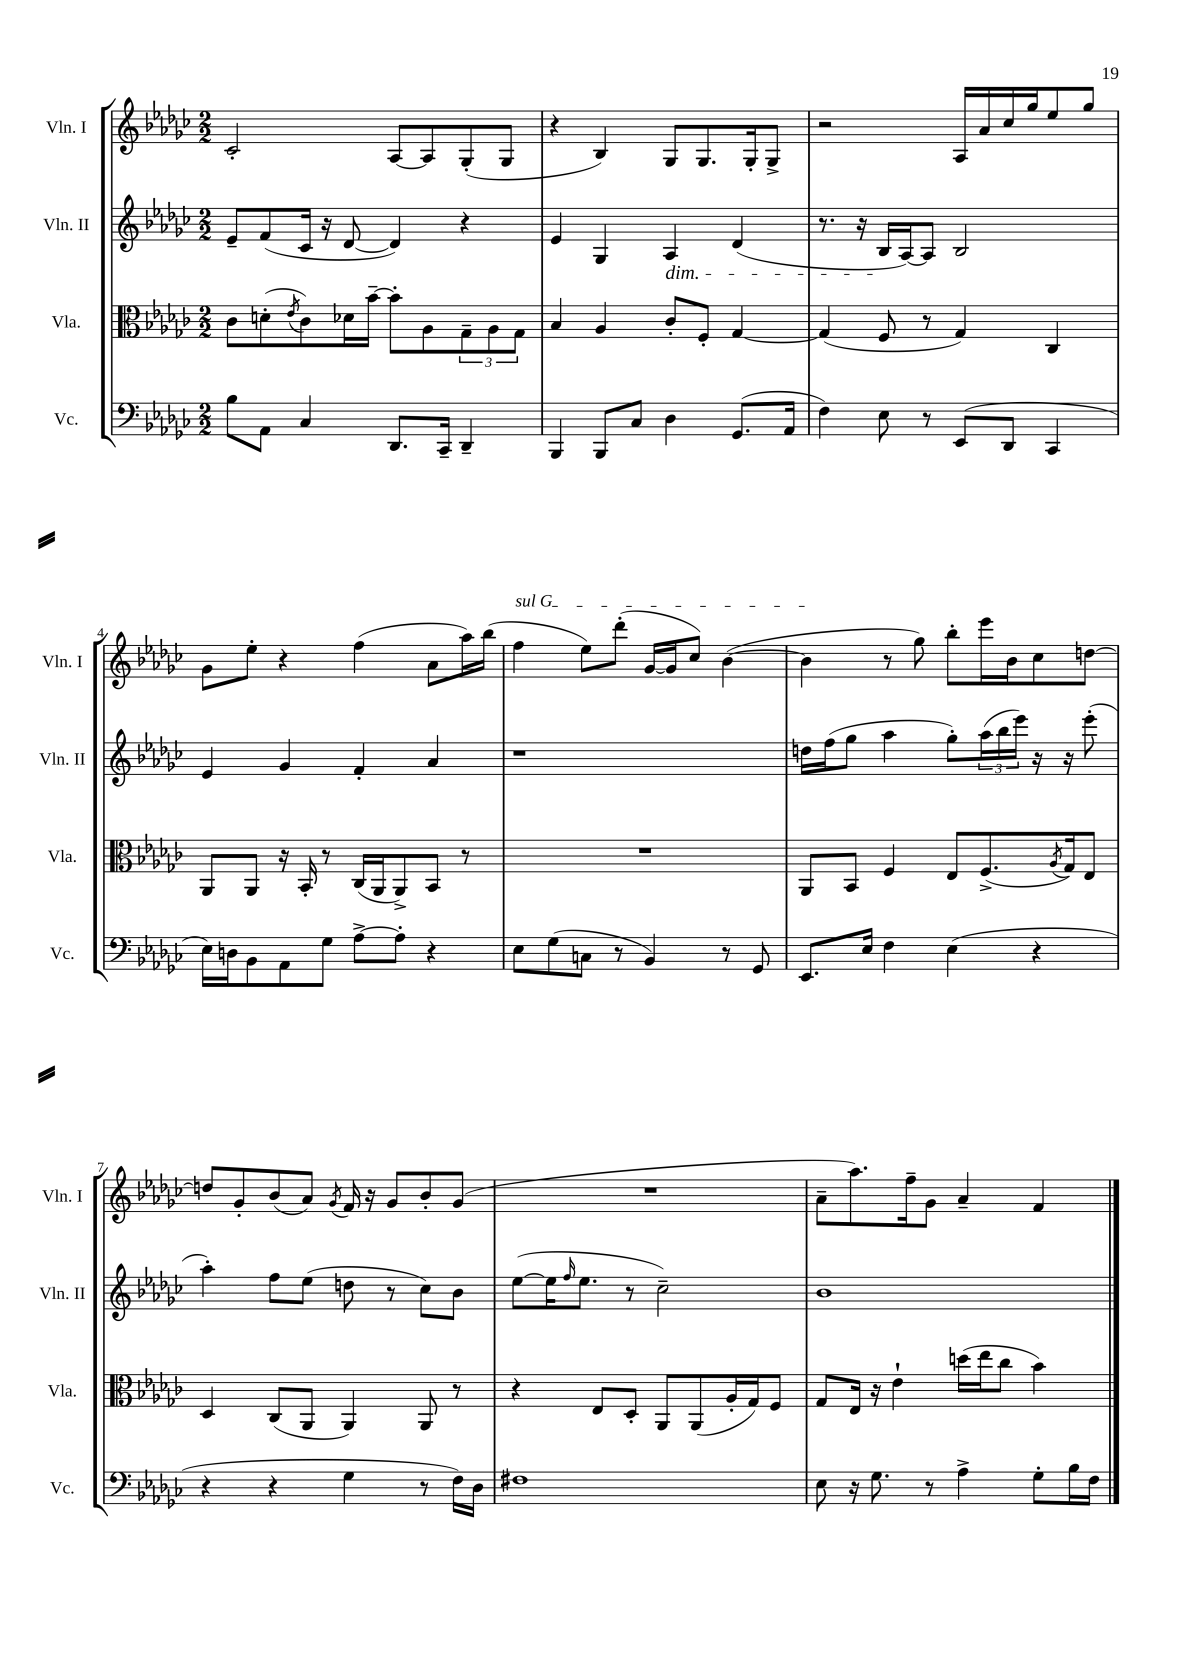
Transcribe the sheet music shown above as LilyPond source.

<<
\new StaffGroup <<
\new Staff = "s0" \with { instrumentName = "Vln. I" shortInstrumentName = "Vln. I" } {
    \clef treble \key ges \major \numericTimeSignature \time 2/2
    ces'2-. aes8~ aes8 ges8-.( ges8 |
    r4 bes4) ges8 ges8. ges16-. ges8-> |
    r2 aes16 aes'16 ces''16 ges''16 ees''8 ges''8 |
    ges'8 ees''8-. r4 f''4( aes'8 aes''16) bes''16( |
    \once \override TextSpanner.bound-details.left.text = \markup { \italic "sul G" } f''4\startTextSpan ees''8) des'''8-.( ges'16~ ges'16 ces''8) bes'4~( |
    bes'4\stopTextSpan r8 ges''8) bes''8-. ees'''16 bes'16 ces''8 d''8~ |
    d''8 ges'8-. bes'8( aes'8) \acciaccatura { ges'8 } f'16 r16 ges'8 bes'8-. ges'8( |
    R1 |
    aes'8-- aes''8.) f''16-- ges'8 aes'4-- f'4 \bar "|." |
}
\new Staff = "s1" \with { instrumentName = "Vln. II" shortInstrumentName = "Vln. II" } {
    \clef treble \key ges \major \numericTimeSignature \time 2/2
    ees'8-- f'8( ces'16 r16 des'8~ des'4) r4 |
    ees'4 ges4 aes4\dim des'4( |
    r8. r16 bes16\! aes16~) aes8 bes2 |
    ees'4 ges'4 f'4-. aes'4 |
    r1 |
    d''16 f''16( ges''8 aes''4 ges''8-.) \tuplet 3/2 { aes''16( bes''16 ees'''16) } r16 r16 ees'''8-.( |
    aes''4-.) f''8 ees''8( d''8 r8 ces''8) bes'8 |
    ees''8~( ees''16 \grace { f''16 } ees''8. r8 ces''2--) |
    bes'1 \bar "|." |
}
\new Staff = "s2" \with { instrumentName = "Vla." shortInstrumentName = "Vla." } {
    \clef alto \key ges \major \numericTimeSignature \time 2/2
    ces'8 d'8-.( \acciaccatura { ees'8 } ces'8) des'16 bes'16~-- bes'8-. aes8 \tuplet 3/2 { ges8-- aes8 ges8 } |
    bes4 aes4 ces'8-. f8-. ges4~ |
    ges4( f8 r8 ges4) ces4 |
    aes,8 aes,8 r16 bes,16-. r8 ces16( aes,16 aes,8->) bes,8 r8 |
    R1 |
    aes,8 bes,8 f4 ees8 f8.->( \acciaccatura { aes8 } ges16) ees8 |
    des4 ces8( aes,8 aes,4) aes,8 r8 |
    r4 ees8 des8-. aes,8 aes,8( aes16-. ges16) f8 |
    ges8 ees16 r16 ees'4-! d''16( ees''16 ces''8 bes'4) \bar "|." |
}
\new Staff = "s3" \with { instrumentName = "Vc." shortInstrumentName = "Vc." } {
    \clef bass \key ges \major \numericTimeSignature \time 2/2
    bes8 aes,8 ces4 des,8. ces,16-- des,4-- |
    bes,,4 bes,,8 ces8 des4 ges,8.( aes,16 |
    f4) ees8 r8 ees,8( des,8 ces,4 |
    ees16) d16 bes,8 aes,8 ges8 aes8~-> aes8-. r4 |
    ees8 ges8( c8 r8 bes,4) r8 ges,8 |
    ees,8. ees16 f4 ees4( r4 |
    r4 r4 ges4 r8 f16) des16 |
    fis1 |
    ees8 r16 ges8. r8 aes4-> ges8-. bes16 f16 \bar "|." |
}
>>
>>
